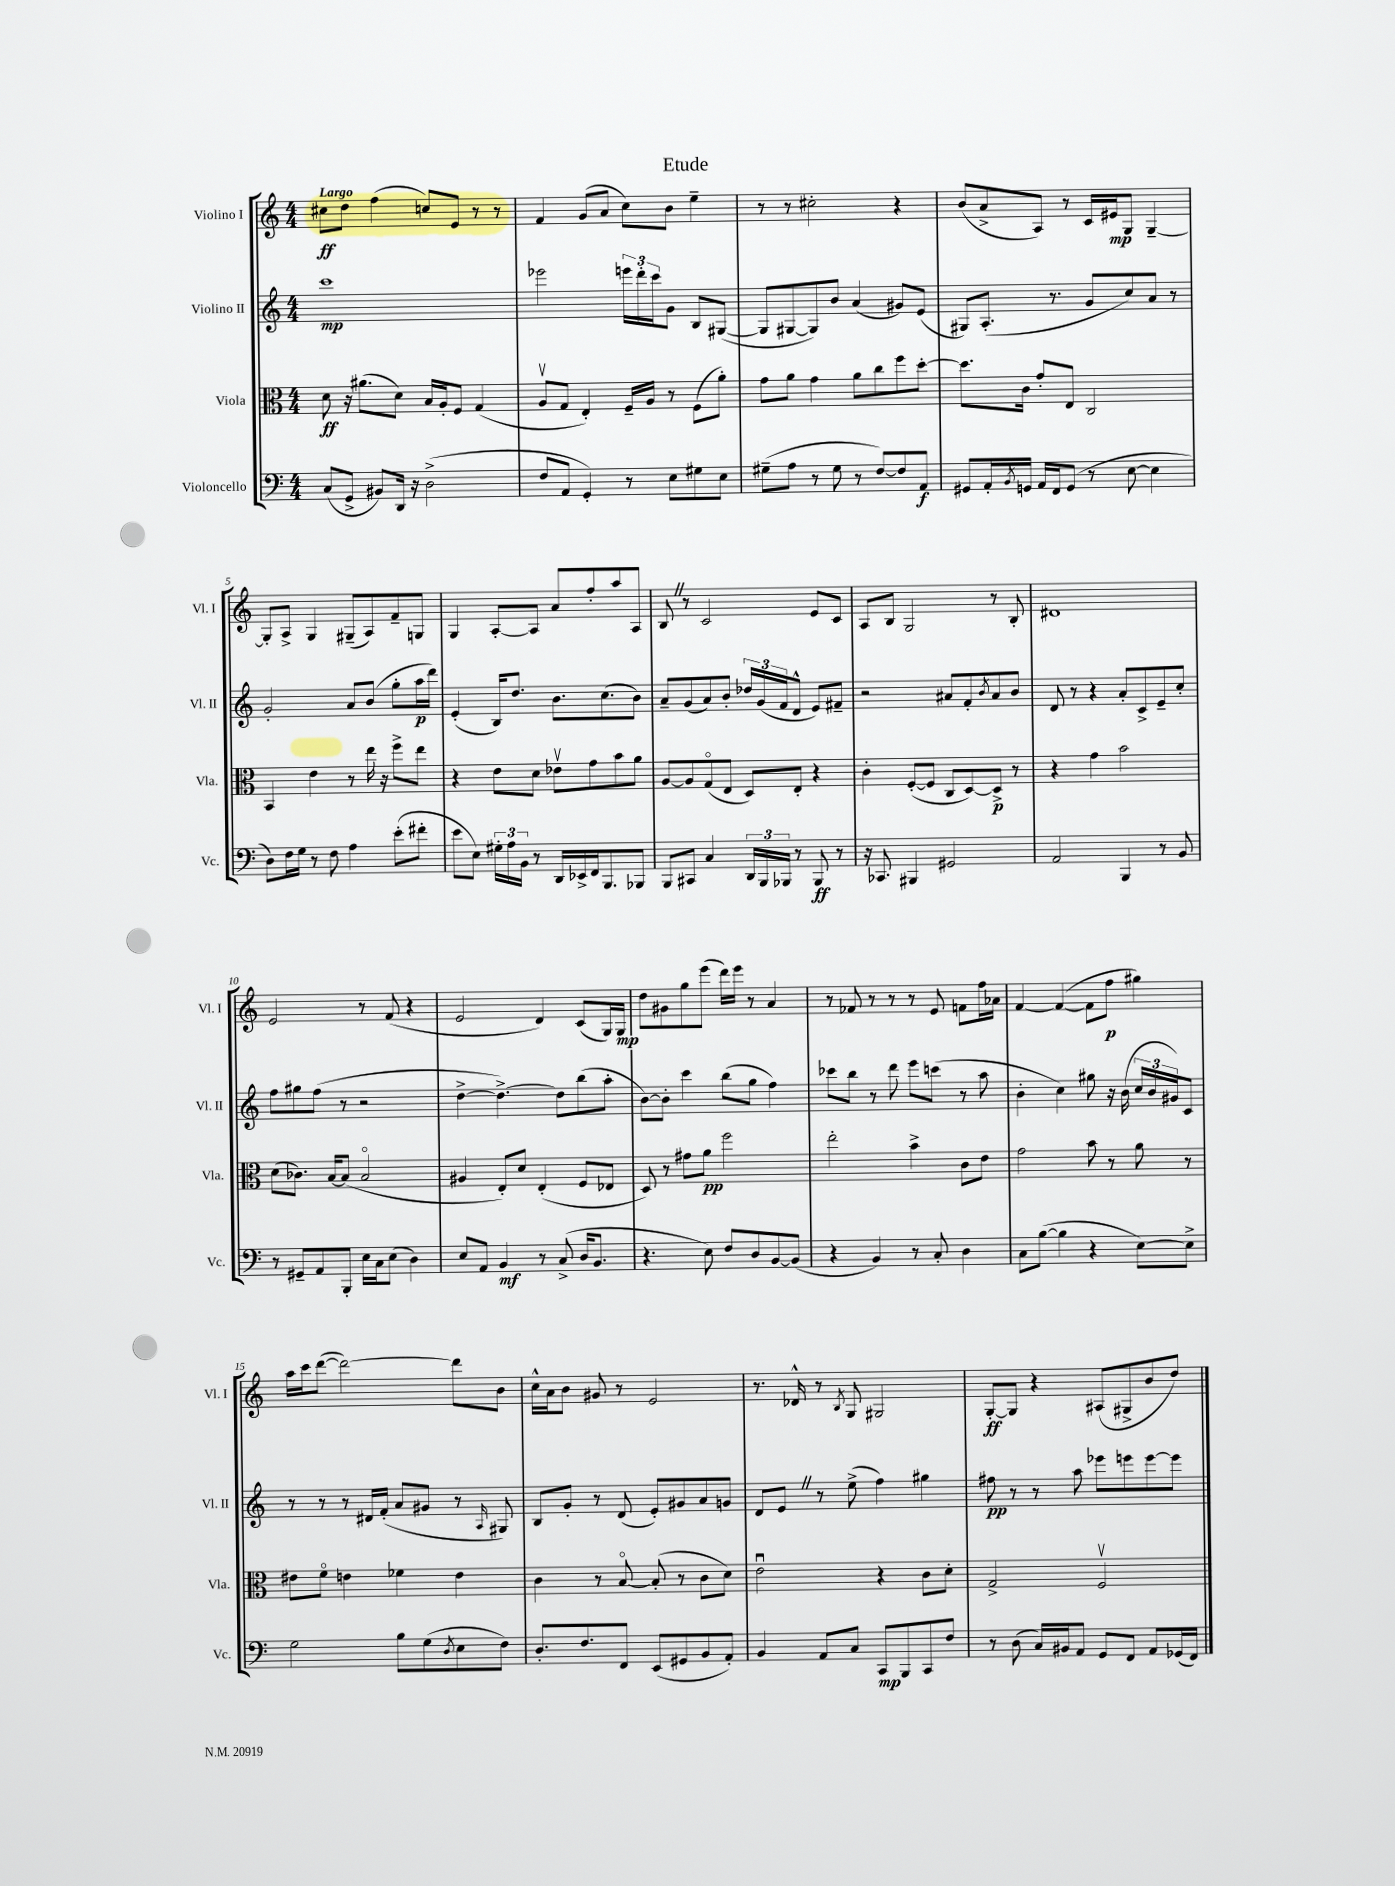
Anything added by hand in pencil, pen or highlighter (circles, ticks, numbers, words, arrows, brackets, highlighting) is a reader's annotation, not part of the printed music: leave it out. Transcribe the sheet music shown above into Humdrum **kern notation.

**kern	**kern	**kern	**kern
*staff4	*staff3	*staff2	*staff1
*clefF4	*clefC3	*clefG2	*clefG2
*k[]	*k[]	*k[]	*k[]
*M4/4	*M4/4	*M4/4	*M4/4
(8C	8d	1ccc	8cc#
8GG^	16r	.	8dd
.	(8.a#	.	.
8BB#)	.	.	(4ff
16DD	8d)	.	.
16r	.	.	.
(2D^	16B	.	8cc)
.	16A'	.	.
.	8F	.	8e
.	(4G	.	8r
.	.	.	8r
=	=	=	=
8F	8Av	2eee-	4f
8AA	8G	.	.
4GG')	4E')	.	(8g
.	.	.	8a
8r	16F~	24eee	8cc)
.	.	24ddd'	.
.	16A	.	.
.	.	24ccc	.
8E	8r	8g	8b
8G#	(8F	8B	4ee~
8E	8a')	([8G#	.
=	=	=	=
(8G#~	8g	8G#]	8r
8A	8a	[8G#	8r
8r	4g	8G#])	2cc#'
8G#	.	8b	.
8r	8a	(4a	.
[8F)	8cc	.	.
8F]	8ff	8g#)	4r
8AA	[8dd'	(8e	.
=	=	=	=
8GG#	8.dd]	8G#)	(8b
16AA'	.	(8.A'	8a^
8qBB	.	.	.
16GG	16c	.	.
16AA	8g'	.	8A)
16FF	.	8.r	.
(8GG	8E	.	8r
8r	2C	8g	16c
.	.	.	16e#
[8E	.	8cc)	8G
4E]	.	8a	[4G~
.	.	8r	.
=	=	=	=
8D)	4BB	2g'	8G']
16F	.	.	8A^
16G	.	.	.
8r	4e	.	4G
8F	.	.	.
4A	8r	8a	(8G#~
.	16ee	(8b	8A)
.	16r	.	.
(8e'	8ff^	8gg'	8f~
8f#'	8ee	16aa	8G
.	.	16ddd)	.
=	=	=	=
8e	4r	(4e'	4G
8E)	.	.	.
24G#'	8e	16B)	[8A'
24A	.	.	.
.	.	8.dd	.
24BB	.	.	.
8r	8d	.	8A]
16DD	8e-v	8.b	8a
16EE-^	.	.	.
16FF	8g	.	8ff'
8.BBB	.	(8.cc	.
.	8b	.	8aa
8BBB-	8a	8b)	8A
=	=	=	=
8BBB	[8A	8a~	8B
8CC#	8A]	(8g	8r
4C	(8Go	8a)	2c
.	8E	8b'	.
24DD	8D)	24dd-	.
24BBB	.	(24g	.
24BBB-	.	24f	.
8r	8E'	8d^^	.
8BBB-	4r	8e)	8e
8r	.	8f#~	8c
=	=	=	=
16r	4c'	2r	8A
8.CC-	.	.	.
.	.	.	8B
4BBB#	([8F'	.	2G
.	8F]	.	.
2GG#	8C	8a#	.
.	[8D)	8f'	.
.	.	8qb	.
.	8D^]	8a#	8r
.	8r	8b	8B'
=	=	=	=
2AA	4r	8d	1d#
.	.	8r	.
.	4g	4r	.
4BBB	2b	8a'	.
.	.	8c^	.
8r	.	8e~	.
8BB	.	8cc'	.
=	=	=	=
8r	(8d	8ff	2e
8GG#~	8.c-)	8gg#	.
8AA	.	(8ff	.
.	[16B	.	.
8BBB'	(8B]	8r	.
16E	2Bo	2r	8r
16C	.	.	.
(8E	.	.	(8f
4D)	.	.	4r
=	=	=	=
8E	4A#	[4dd^	2e
8AA	.	.	.
4BB	8E')	4.dd^_)	.
.	8d	.	.
8r	(4E'	.	4d)
(8C^	.	8dd]	.
16D	8F	(8bb	(8c
8.BB	.	.	.
.	8E-	8aa'	16G)
.	.	.	16G
=	=	=	=
4.r	8D)	[8b)	8dd
.	8r	8b']	8g#
.	8g#	4ccc	8gg
8E)	8a	.	(8eee
8F	2ff	(8bb	16ddd)
.	.	.	16eee
8D	.	8gg	8r
[8BB	.	4ff)	4a
(8BB]	.	.	.
=	=	=	=
4r	2ee'	8ccc-	8r
.	.	8bb	8f-
4BB)	.	8r	8r
.	.	8ddd	8r
8r	4b^	8eee	8r
8C'	.	(8ccc	8e
4D	8c	8r	8f
.	8e	8aa	16ff
.	.	.	16a-
=	=	=	=
8C	2g	4b'	[4f
([8B	.	.	.
4B]	.	4cc)	(4f_
4r	8b	8gg#	8f]
.	8r	16r	8ff
.	.	(16b	.
[8E)	8a	24cc	4gg#)
.	.	24b	.
.	.	24g#)	.
8E^]	8r	8c	.
=	=	=	=
2G	8e#	8r	16aa
.	.	.	16ccc
.	8fo	8r	([8ddd
.	4e	8r	2ddd_)
.	.	16d#	.
.	.	(16f'	.
8B	4f-	8a	.
(8G	.	8g#	.
8qD	.	.	.
8E	4e	8r	8ddd]
.	.	16qqA	.
8F)	.	8G#)	8b
=	=	=	=
8.D'	4c	8B	16cc^^
.	.	.	16a
.	.	8g'	8b
8.F	.	.	.
.	8r	8r	8g#
8FF	[8Bo	(8d	8r
(8EE	(8B']	8e')	2e
8GG#	8r	8g#	.
8BB	8c	8a	.
8AA')	8d)	8g	.
=	=	=	=
4BB	2eu	8d	8.r
.	.	8e	.
.	.	.	16d-^^
8AA	.	8r	8r
.	.	.	8qB
8C	.	(8ee^	8G
8CC	4r	4ff)	2G#
8BBB	.	.	.
8CC	8c	4gg#	.
8F	8d'	.	.
=	=	=	=
8r	2G^	8ff#	[8G'
(8D	.	8r	8G]
16C)	.	8r	4r
16BB#	.	.	.
8AA	.	8aa	.
8GG	2Fv	8eee-	(8A#
8FF	.	8eee	8G#^
8AA	.	[8eee	8b
(16GG-	.	8eee]	8dd)
16FF)	.	.	.
==	==	==	==
*-	*-	*-	*-
